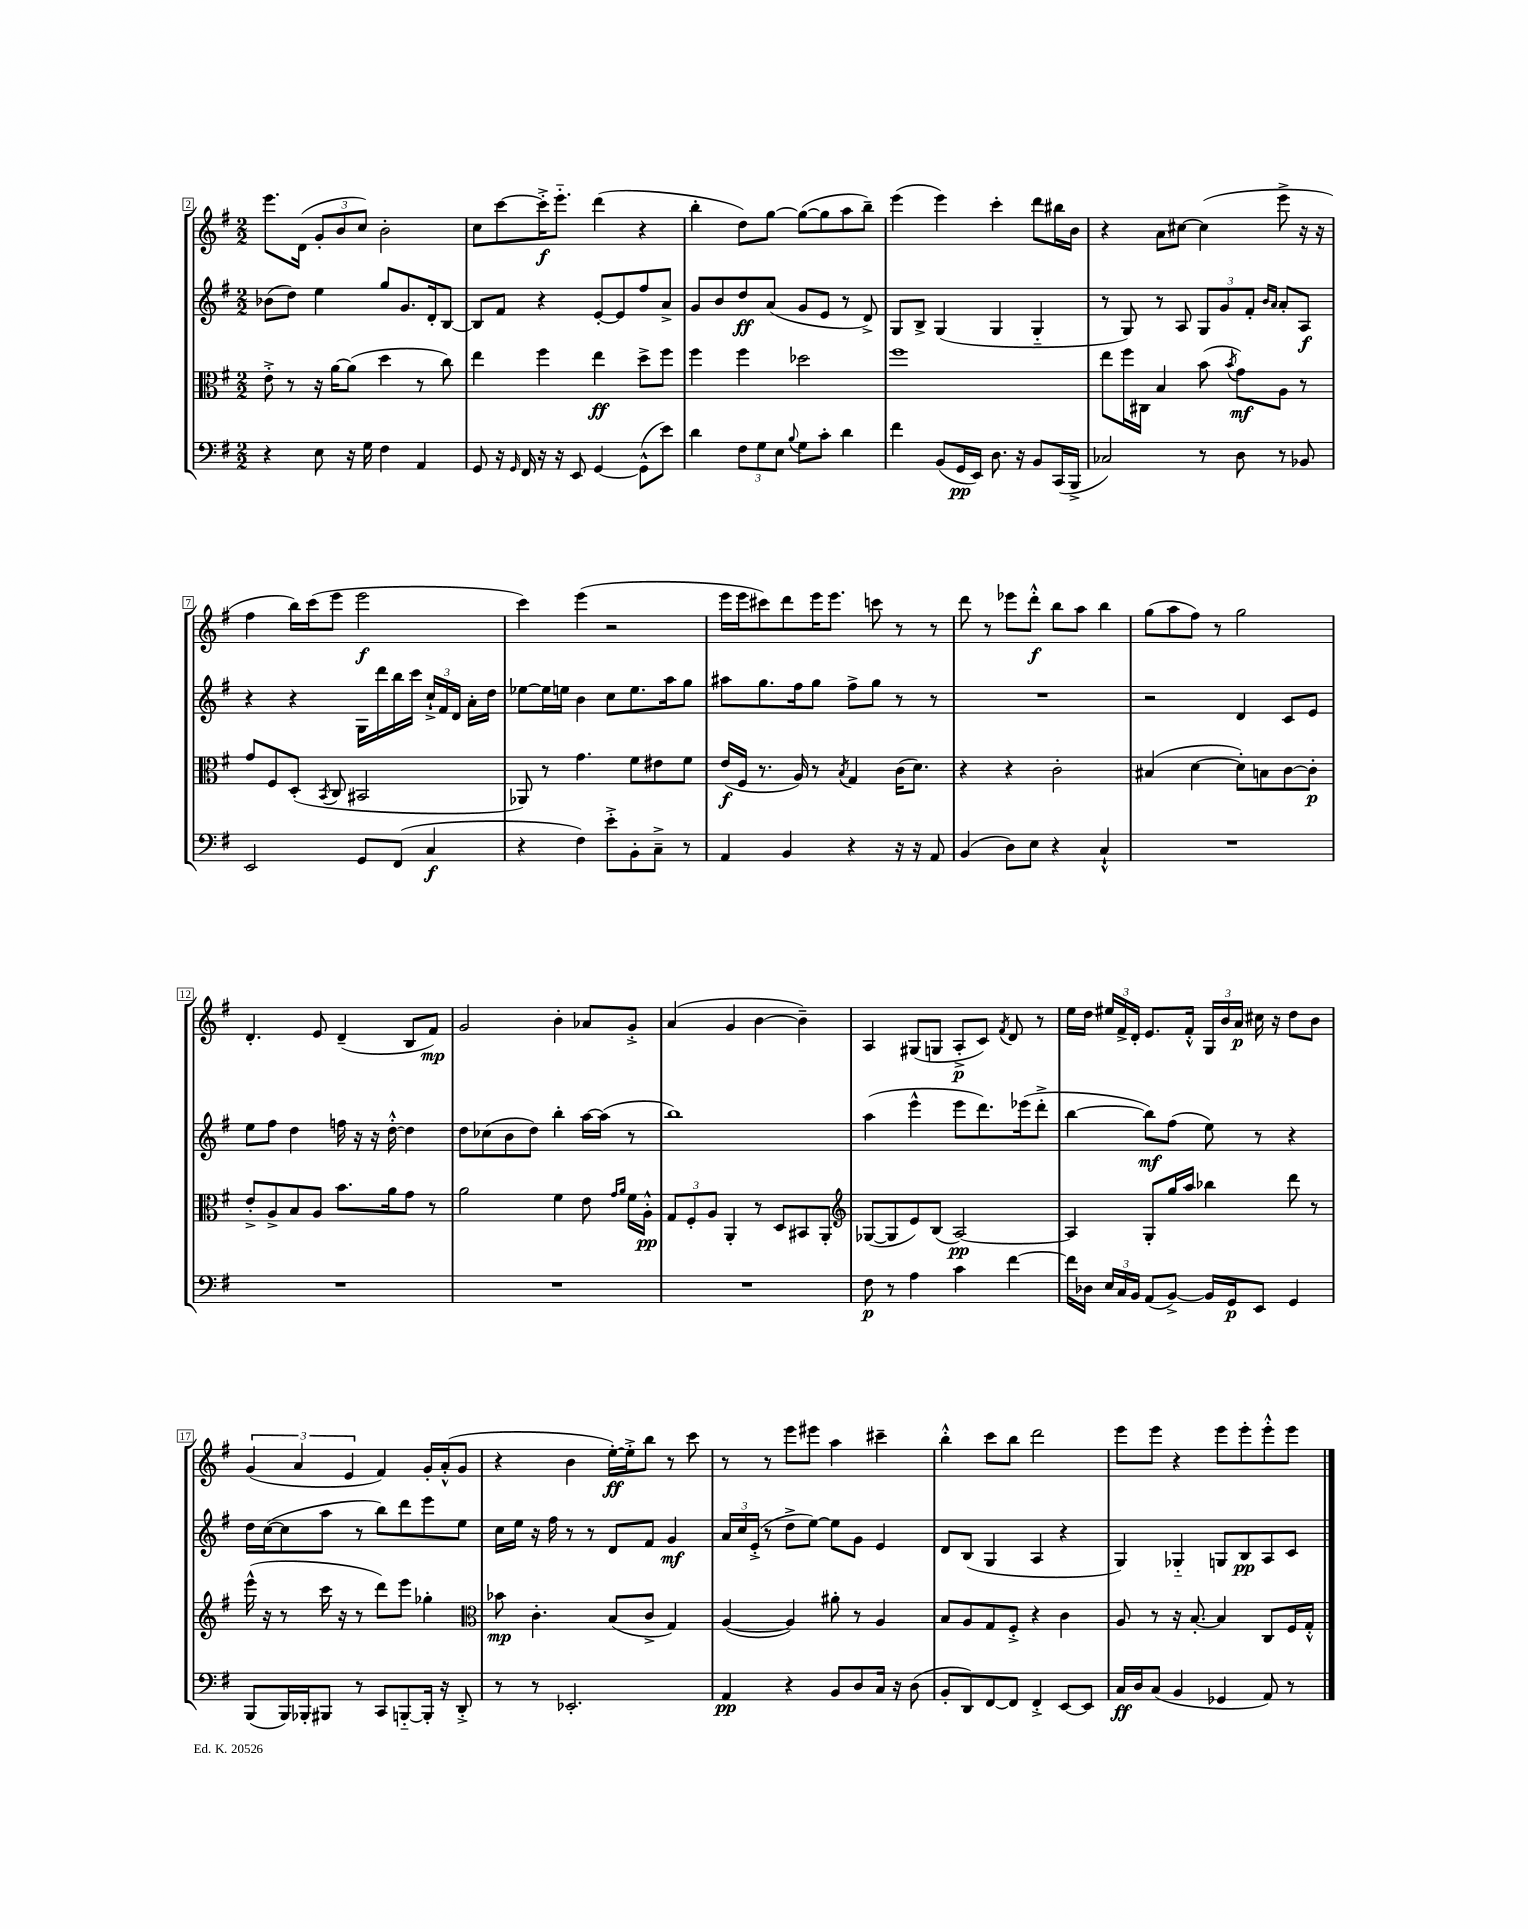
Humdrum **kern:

**kern	**kern	**kern	**kern
*staff4	*staff3	*staff2	*staff1
*clefF4	*clefC3	*clefG2	*clefG2
*k[f#]	*k[f#]	*k[f#]	*k[f#]
*M2/2	*M2/2	*M2/2	*M2/2
4r	8e'^	(8b-	8.eee
.	8r	8dd)	.
.	.	.	(16d
8E	16r	4ee	12g'
.	[16a	.	.
.	.	.	12b
16r	(8a]	.	.
.	.	.	12cc)
16G	.	.	.
4F#	4dd	8gg	2b'
.	.	8.g	.
4AA	8r	.	.
.	.	16d'	.
.	8cc)	[8B	.
=	=	=	=
8GG	4ee	8B]	8cc
16r	.	8f#	[8ccc
16qqGG	.	.	.
16FF#	.	.	.
16r	4ff#	4r	16ccc'^]
16r	.	.	8.eee'~
8EE	.	.	.
[4GG	4ee	[8e'	(4ddd
.	.	8e]	.
(8GG^^]	8dd^	8ff#	4r
8e)	8ff#	8a^	.
=	=	=	=
4d	4ff#	8g	4bb'
.	.	8b	.
12F#	4ff#	8dd	8dd)
12G	.	.	.
.	.	(8a	[8gg
12E	.	.	.
8qqB	.	.	.
8G	2dd-	8g	(8gg_
8c'	.	8e	8gg]
4d	.	8r	8aa
.	.	8d^)	8bb~)
=	=	=	=
4f#	1ff#	8G	(4eee
.	.	8B^	.
(8BB	.	(4G	4eee)
16GG	.	.	.
16EE)	.	.	.
8.D	.	4G	4ccc'
16r	.	.	.
8BB	.	4G'~	8ddd
(16CC	.	.	16bb#
16BBB^	.	.	16b
=	=	=	=
2C-)	8ee	8r	4r
.	16ff#	8G)	.
.	16C#	.	.
.	4B	8r	8a
.	.	8A	[8cc#
8r	(8b	12G	(4cc#]
.	.	12g	.
.	8qb	.	.
8D	8g)	.	.
.	.	12f#'	.
.	.	16qqb	.
.	.	16qqa	.
8r	8A	8a'	8eee^
8BB-	8r	8A	16r
.	.	.	16r
=	=	=	=
2EE	8g	4r	4ff#
.	8F#	.	.
.	(8D'	4r	16bb)
.	.	.	(16ccc
.	8qBB	.	.
.	8C	.	8eee
8GG	2BB#	16G	2eee
.	.	16ddd	.
(8FF#	.	16bb	.
.	.	16ccc	.
4C	.	24cc`^	.
.	.	24f#	.
.	.	24d	.
.	.	16a'	.
.	.	16dd	.
=	=	=	=
4r	8AA-)	[8ee-	4ccc)
.	8r	16ee-]	.
.	.	16ee	.
4F#)	4.g	4b	(4eee
8e'^	.	8cc	2r
8BB'	8f#	8.ee	.
8C~^	8e#	.	.
.	.	16aa	.
8r	8f#	8gg	.
=	=	=	=
4AA	(16e	8aa#	16eee
.	16F#	.	16eee
.	8.r	8.gg	8ccc#)
4BB	.	.	8ddd
.	16A)	16ff#	.
.	8r	8gg	16eee
.	.	.	8.eee
.	8qB	.	.
4r	4G	8ff#^	.
.	.	8gg	8ccc
16r	(16c	8r	8r
16r	8.d)	.	.
8AA	.	8r	8r
=	=	=	=
(4BB	4r	1r	8ddd
.	.	.	8r
8D)	4r	.	8eee-
8E	.	.	8ddd'^^
4r	2c'	.	8bb
.	.	.	8aa
4C`^^	.	.	4bb
=	=	=	=
1r	(4B#	2r	(8gg
.	.	.	8aa
.	[4d	.	8ff#)
.	.	.	8r
.	8d'])	4d	2gg
.	8B	.	.
.	[8c	8c	.
.	8c']	8e	.
=	=	=	=
1r	8e'^	8ee	4.d'
.	8A^	8ff#	.
.	8B	4dd	.
.	8A	.	8e
.	8.b	16ff	(4d~
.	.	16r	.
.	.	16r	.
.	16a	[16dd'^^	.
.	8g	4dd]	8B
.	8r	.	8f#)
=	=	=	=
1r	2a	8dd	2g
.	.	(8cc-	.
.	.	8b	.
.	.	8dd)	.
.	4f#	4bb'	4b'
.	8e	[16aa	8a-
.	.	(16aa]	.
.	16qqg	.	.
.	16qqa	.	.
.	16f#	8r	8g'^
.	16A'^^	.	.
=	=	=	=
1r	12G	1bb)	(4a
.	12F#'	.	.
.	12A	.	.
.	4AA'	.	4g
.	8r	.	[4b
.	8D	.	.
.	8BB#	.	4b~])
.	8AA'	.	.
=	=	=	=
*	*clefG2	*	*
8F#	([8G-	(4aa	4A
8r	8G-]	.	.
4A	8e)	4eee^^	(8G#
.	(8B	.	8G
4c	[2A)	8eee	8A'^
.	.	8.ddd)	8c)
.	.	.	8qf#
[4f#	.	.	8d
.	.	(16eee-	.
.	.	8ddd'^	8r
=	=	=	=
16f#]	4A]	[4bb	16ee
16D-	.	.	16dd
24E	.	.	24ee#
24C	.	.	24f#^
24BB	.	.	24d'
(8AA	8G'	8bb])	8.e
[8BB^)	16gg	(8ff#	.
.	16aa	.	16f#'^^
16BB]	4bb-	8ee)	24G
.	.	.	24b
16GG	.	.	.
.	.	.	24a
8EE	.	8r	16cc#
.	.	.	16r
4GG	8ddd	4r	8dd
.	8r	.	8b
=	=	=	=
(8BBB	(16eee^^	16dd	(6g
.	16r	([16cc	.
16BBB)	8r	8cc]	.
.	.	.	6a
16BBB-'	.	.	.
8BBB#	16ccc	8aa	.
.	16r	.	.
.	.	.	6e
8r	8r	8r	.
8CC	8ddd)	8bb)	4f#)
[8BBB'~	8eee	8ddd	.
16BBB']	4gg-'	8eee	16g'
16r	.	.	(16a'^^
8DD'^	.	8ee	8g
=	=	=	=
*	*clefC3	*	*
8r	8b-	16cc	4r
.	.	16ee	.
8r	4.c'	16r	.
.	.	16ff#	.
2.EE-'	.	8r	4b
.	.	8r	.
.	(8B	8d	[16ee')
.	.	.	16ee'^]
.	8c^	8f#	8bb
.	4G)	4g	8r
.	.	.	8ccc
=	=	=	=
4AA	([4A	24a	8r
.	.	24cc	.
.	.	(24e'^	.
.	.	8r	8r
4r	4A])	8dd^	8eee
.	.	[8ee)	8eee#
8BB	8a#'	8ee]	4aa
8D	8r	8g	.
16C	4A	4e	4ccc#~
16r	.	.	.
(8D	.	.	.
=	=	=	=
8BB'	8B	8d	4bb'^^
8DD)	8A	(8B	.
[8FF#	8G	4G	8ccc
8FF#]	8F#'^	.	8bb
4FF#'^	4r	4A	2ddd
[8EE	4c	4r	.
8EE]	.	.	.
=	=	=	=
16C	8A	4G)	8eee
16D	.	.	.
(8C	8r	.	8eee
4BB	16r	4G-'~	4r
.	[8.B'	.	.
4GG-	4B]	8G	8eee
.	.	8B	8eee'
8AA)	8C	8A	8eee'^^
8r	16F#	8c	8eee
.	16G'^^	.	.
==	==	==	==
*-	*-	*-	*-
